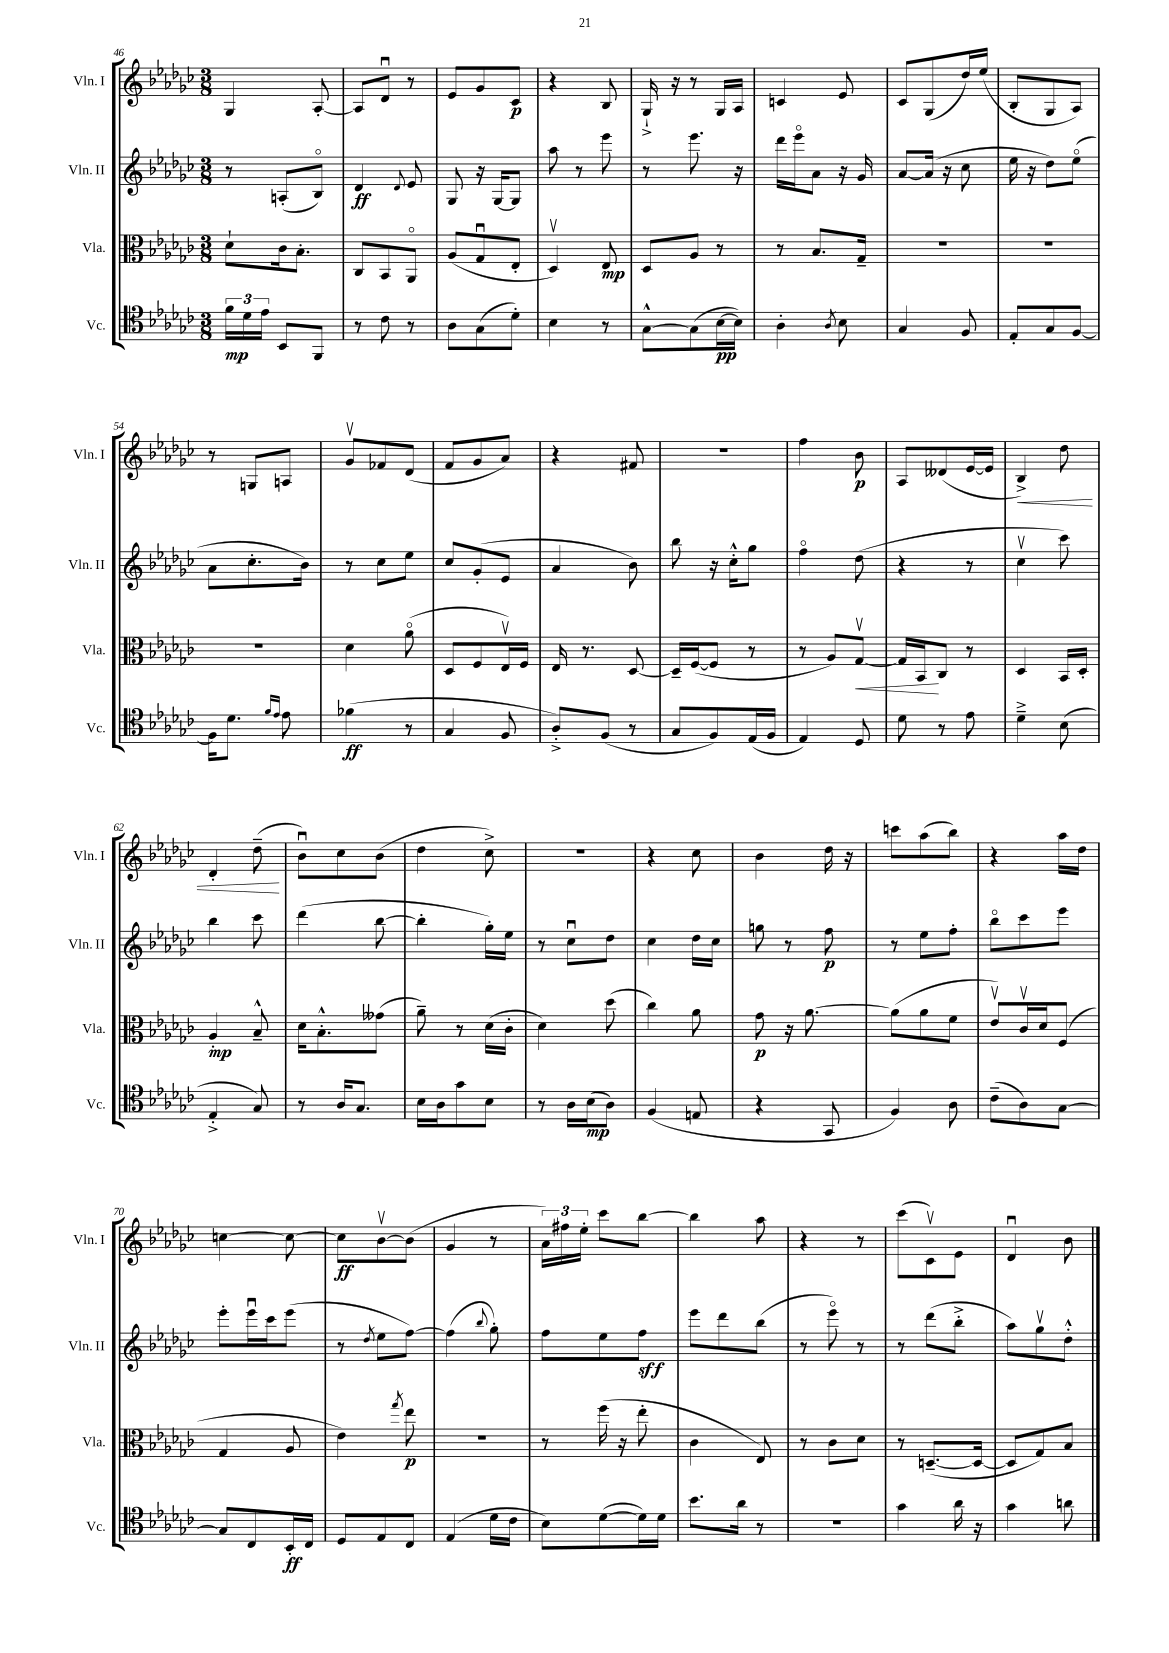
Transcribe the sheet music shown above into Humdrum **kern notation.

**kern	**kern	**kern	**kern
*staff4	*staff3	*staff2	*staff1
*clefC4	*clefC3	*clefG2	*clefG2
*k[b-e-a-d-g-c-]	*k[b-e-a-d-g-c-]	*k[b-e-a-d-g-c-]	*k[b-e-a-d-g-c-]
*M3/8	*M3/8	*M3/8	*M3/8
24f\LL	8d-`\L	8r	4G-/
24d-\	.	.	.
24e-\JJ	.	.	.
8BB-/L	16c-\k	(8A'/L	.
.	8.B-'\J	.	.
8FF/J	.	8B-o/J)	[8A-'/
=	=	=	=
8r	8C-/L	4d-/	8A-/]L
8c-\	8BB-/	.	8d-u/J
.	.	8qqd-/	.
8r	8AA-o/J	8e-/	8r
=	=	=	=
8A-\L	(8A-/L	8G-/	8e-/L
(8G-\	8G-u/	16r	8g-/
.	.	[16G-/LK	.
8d-'\J)	8E-'/J	8G-/]J	8c-/J
=	=	=	=
4B-\	4D-v/)	8aa-\	4r
.	.	8r	.
8r	8E-/	8eee-\	8B-/
=	=	=	=
[8G-^^\L	8D-/L	8r	16G-`^/
.	.	.	16r
(8G-\]	8A-/J	8.eee-\	8r
[16B-\L	8r	.	16G-/LL
16B-\]JJ)	.	16r	16A-/JJ
=	=	=	=
4A-'\	8r	16ddd-\LL	4c/
.	.	16eee-o\J	.
.	8.B-/L	8a-\J	.
8qA-/	.	.	.
8B-\	.	16r	8e-/
.	16G-~/Jk	16g-/	.
=	=	=	=
4G-/	4.r	[8a-/L	8c-/L
.	.	(16a-/]Jk	(8G-/
.	.	16r	.
8F/	.	8cc-\	16dd-/L)
.	.	.	(16ee-/JJ
=	=	=	=
8E-'/L	4.r	16ee-\	8B-'/L
.	.	16r	.
8G-/	.	8dd-\L)	8G-/
[8F/J	.	(8ee-o\J	8A-/J)
=	=	=	=
16F\]LK	4.r	8a-\L	8r
8.d-\J	.	.	.
.	.	8.cc-'\	8G/L
16qqf/LL	.	.	.
16qqe-/JJ	.	.	.
8e-\	.	.	8A/J
.	.	16b-\Jk)	.
=	=	=	=
(4f-\	4d-\	8r	8g-v/L
.	.	8cc-\L	8f-/
8r	(8a-o\	8ee-\J	(8d-/J
=	=	=	=
4G-/	8D-/L	8cc-/L	8f/L
.	8F/	(8g-'/	8g-/
8F/	16E-v/L)	8e-/J	8a-/J)
.	16F/JJ	.	.
=	=	=	=
8A-'^/L)	16E-/	4a-/	4r
.	8.r	.	.
(8F/J	.	.	.
8r	[8D-/	8b-\)	8f#/
=	=	=	=
8G-/L	16D-~/]LL	8bb-\	4.r
.	([16F/J	.	.
8F/)	8F/]J	16r	.
.	.	16cc-'^^\LK	.
(16E-/L	8r	8gg-\J	.
16F/JJ	.	.	.
=	=	=	=
4E-/)	8r	4ffo\	4ff\
.	8A-/L)	.	.
8D-/	[8G-v/J	(8dd-\	8b-\
=	=	=	=
8d-\	16G-/]LL	4r	8A-/L
.	16BB-/J	.	.
8r	8C-/J	.	(8d--/
8e-\	8r	8r	[16e-/L
.	.	.	16e-/]JJ
=	=	=	=
4d-~^\	4D-/	4cc-v\	4B-^/)
(8B-\	16BB-/LL	8ccc-\)	8dd-\
.	16D-'/JJ	.	.
=	=	=	=
4E-'^/	4A-'/	4bb-\	4d-'/
8G-/)	8B-~^^/	8ccc-\	(8dd-~\
=	=	=	=
8r	16d-\LK	(4ddd-\	8b-u\L)
.	8.B-'^^\	.	.
16A-/LK	.	.	8cc-\
8.G-/J	.	.	.
.	(8g--\J	[8bb-\	(8b-\J
=	=	=	=
16B-\LL	8a-~\)	4bb-'\]	4dd-\
16A-\J	.	.	.
8g-\	8r	.	.
8B-\J	(16d-\LL	16gg-'\LL)	8cc-^\)
.	16c-'\JJ	16ee-\JJ	.
=	=	=	=
8r	4d-\)	8r	4.r
16A-\LL	.	8cc-u\L	.
(16B-\J	.	.	.
8A-\J)	(8dd-\	8dd-\J	.
=	=	=	=
(4F/	4cc-\)	4cc-\	4r
8E/	8a-\	16dd-\LL	8cc-\
.	.	16cc-\JJ	.
=	=	=	=
4r	8g-\	8gg\	4b-\
.	16r	8r	.
.	[8.a-\	.	.
8GG-/	.	8ff\	16dd-\
.	.	.	16r
=	=	=	=
4F/)	(8a-\]L	8r	8ccc\L
.	8a-\	8ee-\L	(8aa-\
8A-\	8f\J	8ff'\J	8bb-\J)
=	=	=	=
(8c-~\L	8e-v/L)	8bb-o\L	4r
8A-\)	16c-v/L	8ccc-\	.
.	16d-/J	.	.
[8G-\J	(8F/J	8eee-\J	16aa-\LL
.	.	.	16dd-\JJ
=	=	=	=
8G-/]L	4G-/	8eee-'\L	[4cc\
8C-/	.	16eee-u\L	.
.	.	16ccc-\J	.
16BB-'/L	8A-/	(8eee-\J	8cc\_
16C-/JJ	.	.	.
=	=	=	=
8D-/L	4e-\)	8r	8cc\]L
.	.	8qdd-/	.
8E-/	.	8ee-\L	[8b-v\
.	8qgg-/	.	.
8C-/J	8ee-\	[8ff\J)	(8b-\]J
=	=	=	=
(4E-/	4.r	(4ff\]	4g-/
.	.	8qqbb-/	.
16d-\LL	.	8gg-'\)	8r
16c-\JJ	.	.	.
=	=	=	=
8B-\L)	8r	8ff\L	24a-\LL)
.	.	.	24ff#\
.	.	.	24ee-'\JJ
([8d-\	(16ff\	8ee-\	8ccc-\L
.	16r	.	.
16d-\]L)	8ee-'\	8ff\J	[8bb-\J
16d-\JJ	.	.	.
=	=	=	=
8.b-\L	4c-\	8eee-\L	4bb-\]
.	.	8ddd-\	.
16a-\Jk	.	.	.
8r	8E-/)	(8bb-\J	8aa-\
=	=	=	=
4.r	8r	8r	4r
.	8c-\L	8eee-o\)	.
.	8d-\J	8r	8r
=	=	=	=
4g-\	8r	8r	(8ccc-\L
.	([8.D~/L	(8ddd-\L	8c-v\)
16a-\	.	8bb-'^\J	8e-\J
16r	16D/_Jk	.	.
=	=	=	=
4g-\	8D/]L	8aa-\L)	4d-u/
.	8G-/)	8gg-v\	.
8a\	8B-/J	8dd-'^^\J	8b-\
==	==	==	==
*-	*-	*-	*-
